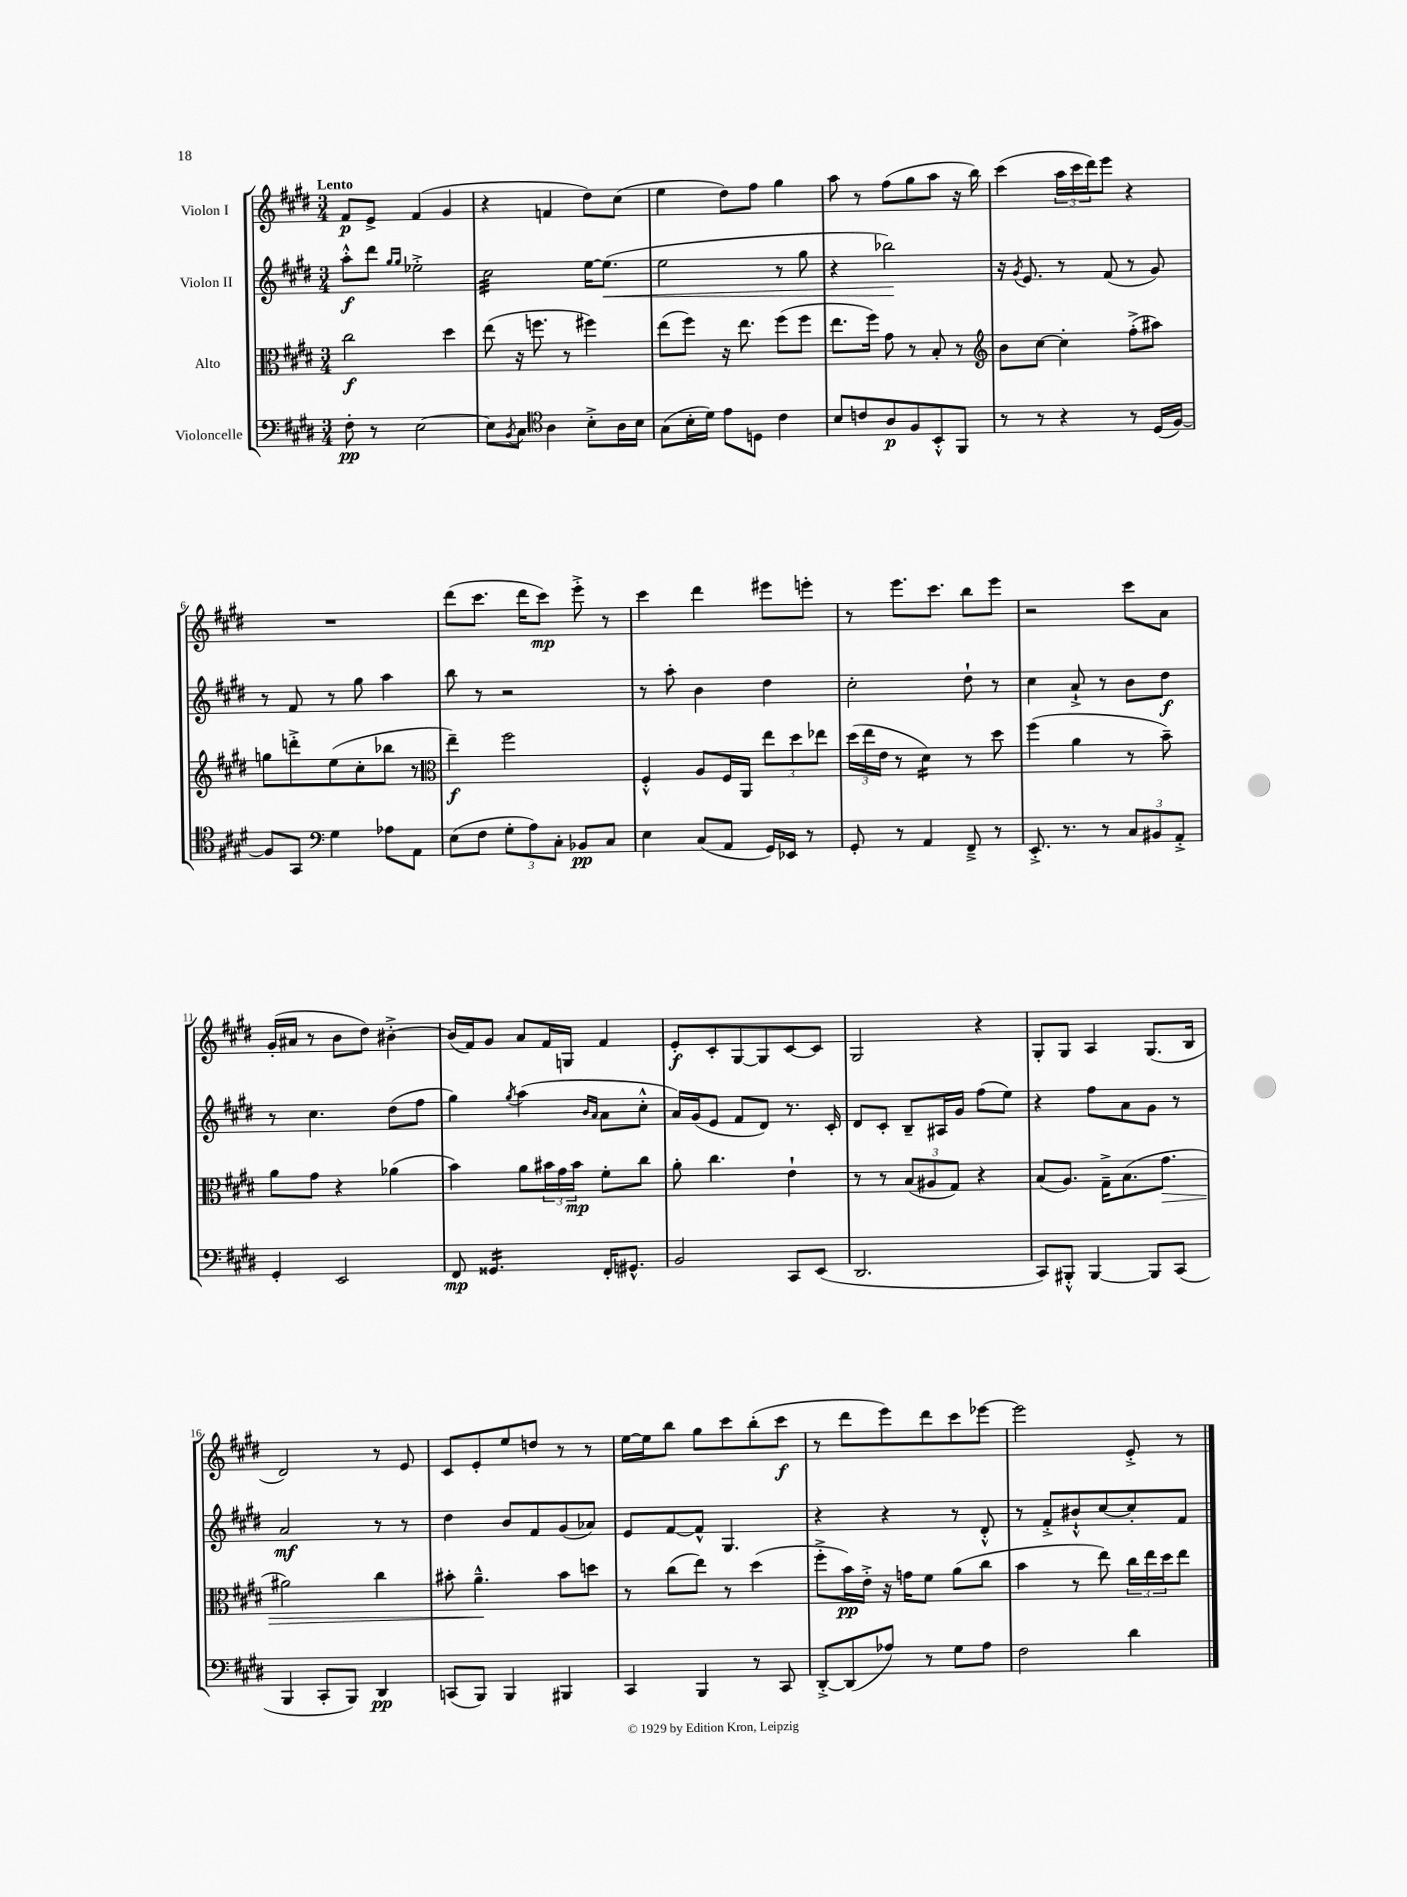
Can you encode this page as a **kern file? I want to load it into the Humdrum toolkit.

**kern	**kern	**kern	**kern
*staff4	*staff3	*staff2	*staff1
*clefF4	*clefC3	*clefG2	*clefG2
*k[f#c#g#d#]	*k[f#c#g#d#]	*k[f#c#g#d#]	*k[f#c#g#d#]
*M3/4	*M3/4	*M3/4	*M3/4
8F#'	2cc#	8aa'^^	8f#
8r	.	8ddd#	8e^
.	.	16qqgg#	.
.	.	16qqgg#	.
[2E	.	2ee-'^	(4f#
.	4dd#	.	4g#
=	=	=	=
8E]	(8ee	2cc#	4r
8qBB	.	.	.
8C#	16r	.	.
.	8.ff	.	.
*clefC4	*	*	*
4A	.	.	4f
.	8r	.	.
8B'^	4ff#)	[16ee	8dd#)
.	.	(8.ee]	.
16A	.	.	(8cc#
16B	.	.	.
=	=	=	=
(8G#	(8ee	2ee	4ee
16B'	8ff#)	.	.
16d#)	.	.	.
8e	16r	.	8dd#)
.	8.ee	.	.
8D	.	.	8ff#
4c#	(8ff#	8r	4gg#
.	8ff#	8gg#	.
=	=	=	=
8B	8.ee	4r	8aa
8c	.	.	8r
.	16ff#)	.	.
8A	8g#	2bb-)	(8ff#
8F#	8r	.	8gg#
8BB'^^	8B'	.	8aa
8FF#	8r	.	16r
.	.	.	16bb)
=	=	=	=
*	*clefG2	*	*
8r	8b	16r	(4ccc#
.	.	8qg#	.
.	.	8.e	.
8r	[8cc#	.	.
4r	4cc#']	8r	24aa
.	.	.	24ccc#
.	.	.	24ddd#)
.	.	(8f#	8eee
8r	(8ff#'^	8r	4r
(16D#	8aa#)	8g#)	.
[16F#)	.	.	.
=	=	=	=
8F#]	8gg	8r	2.r
8GG#	8ddd'^	8f#	.
*clefF4	*	*	*
4G#	(8ee	8r	.
.	8cc#'	8gg#	.
8A-	8bb-	4aa	.
8AA	8r	.	.
=	=	=	=
*	*clefC3	*	*
(8E	4ee~)	8bb	(8ddd#
8F#	.	8r	8.ccc#
12G#'	2ff#	2r	.
.	.	.	16ddd#
12A)	.	.	.
.	.	.	8ccc#)
12C#'	.	.	.
8BB-	.	.	8eee'^
8C#	.	.	8r
=	=	=	=
4E	4F#'^^	8r	4ccc#
.	.	8aa'	.
(8C#	8A	4b	4ddd#
8AA	16F#	.	.
.	16AA	.	.
16GG#)	12ee	4dd#	8eee#
16EE-	.	.	.
.	12dd#	.	.
8r	.	.	8eee'
.	12ee-	.	.
=	=	=	=
8GG#'	(24dd#	2cc#'	8r
.	24ee	.	.
.	24e	.	.
8r	8r	.	8.eee
4AA	4d#)	.	.
.	.	.	8.ccc#
8FF#~^	8r	8dd#`	8bb
8r	8dd#	8r	8eee
=	=	=	=
8.EE'^	(4ff#	4cc#	2r
8.r	.	.	.
.	4a	8a`^	.
8r	.	8r	.
12C#	8r	8b	8ccc#
12BB#	.	.	.
.	8b~)	8dd#	8a
12AA'^	.	.	.
=	=	=	=
4GG#'	8a	8r	(16g#'
.	.	.	16a#
.	8g#	4.cc#	8r
2EE	4r	.	8b
.	.	.	8dd#)
.	(4a-	(8dd#	[4b#'^
.	.	8ff#	.
=	=	=	=
8FF#	4b)	4gg#)	(16b#]
.	.	.	16f#)
4.GG##	.	.	8g#
.	.	8qgg#	.
.	8a	(4aa	8a
.	24b#	.	16f#
.	24g#	.	.
.	.	.	16G
.	24b#	.	.
.	.	16qqb	.
.	.	16qqa	.
16FF#'	8f#'	8a	4f#
8.GG#^^	.	.	.
.	8cc#	8cc#'^^	.
=	=	=	=
2BB	8a'	16a)	8e'
.	.	(16g#	.
.	4.cc#	8e	8c#'
.	.	8f#	[8G#
.	.	8d#)	8G#]
8CC#	4e`	8.r	[8c#
(8EE	.	.	8c#]
.	.	16c#'	.
=	=	=	=
2.DD#	8r	8d#	2G#
.	8r	8c#'	.
.	(12B	8B~	.
.	12A#	.	.
.	.	16A#	.
.	12G#)	.	.
.	.	16g#	.
.	4r	(8ff#	4r
.	.	8ee)	.
=	=	=	=
8CC#)	(8B	4r	8G#'
8BBB#'^^	8.A)	.	8G#
[4BBB#	.	8ff#	4A
.	16G#~^	.	.
.	(8.B	8a	.
8BBB#]	.	8g#	(8.G#
.	8.g#	.	.
(8CC#	.	8r	.
.	.	.	16B
=	=	=	=
4BBB	2a#)	2a	2d#)
8CC#'	.	.	.
8BBB)	.	.	.
4DD#	4cc#	8r	8r
.	.	8r	8e
=	=	=	=
(8CC	8b#'	4dd#	8c#
8BBB)	4.a~^^	.	8e'
4BBB	.	8b	8ee
.	.	8f#	8dd
4BBB#	8b#	(8g#	8r
.	8dd	8a-)	8r
=	=	=	=
4CC#	8r	8e	[16ee
.	.	.	16ee]
.	(8cc#	[8f#	8bb
4BBB	8ee)	8f#^^]	8gg#
.	8r	4.G#	8ccc#
8r	(4dd#	.	(8bb'
8CC#	.	.	8ccc#
=	=	=	=
[8DD#'^	8ff#'^	4r	8r
(8DD#]	16b)	.	8ddd#
.	16e'^	.	.
8A-)	16r	4r	8eee)
.	16g	.	.
8r	8f#	.	8ddd#
8G#	(8a	8r	8ccc#
8A-	8cc#	8d#'^^	[8eee-
=	=	=	=
2F#	4b	8r	2eee-]
.	.	8f#'^	.
.	8r	8b#`^^	.
.	8ee)	[8cc#	.
4d#	24cc#	8cc#']	8e'^
.	24ee	.	.
.	24dd#	.	.
.	8ee	8f#	8r
==	==	==	==
*-	*-	*-	*-
